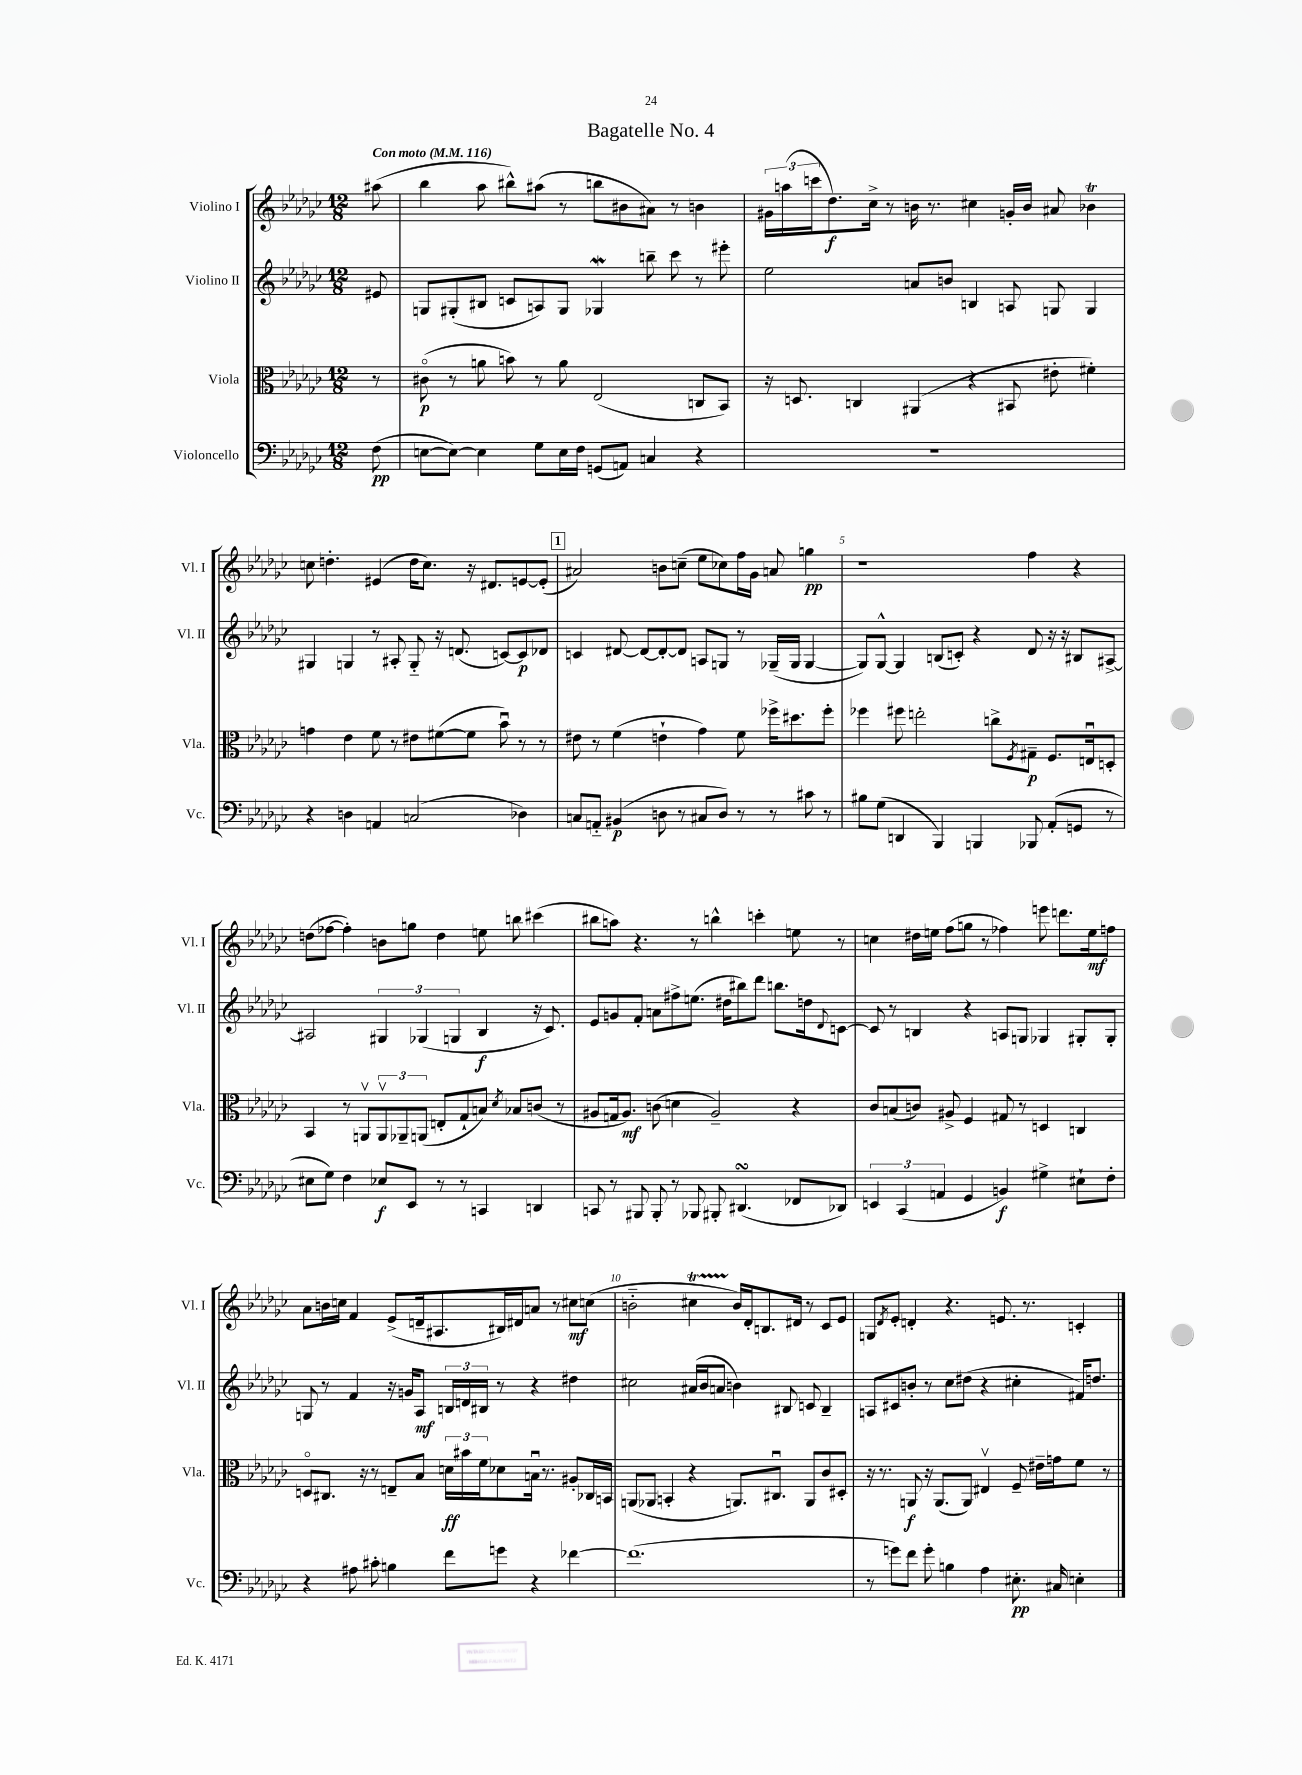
\header { title = "Bagatelle No. 4" }
<<
\new StaffGroup <<
\new Staff = "s0" \with { instrumentName = "Violino I" shortInstrumentName = "Vl. I" } {
    \clef treble \key ges \major \numericTimeSignature \time 12/8 \partial 8 \tempo "Con moto" 4 = 116
    ais''8( |
    bes''4 aes''8 bis''8-^) ais''8( r8 b''8 bis'8 ais'8) r8 b'4 |
    \tuplet 3/2 { gis'16 a''16( c'''16 } des''8.\f) ces''16-> r8 b'16 r8. cis''4 g'16-. b'16 ais'8 bes'4\trill |
    c''8 d''4.-. eis'4( d''16 c''8.) r16 dis'8. e'8~ e'8-.( |
    \mark \markup { \box "1" } ais'2) b'8 c''8--( ees''8 ces''8) f''16 ges'16 a'8 g''4\pp |
    r1 f''4 r4 |
    d''8( fes''8~ fes''4-.) b'8 g''8 d''4 e''8 b''8 cis'''4( |
    bis''8 a''8) r4. r8 b''4-^ c'''4-. e''8 r8 |
    c''4 dis''16 e''16 f''8( g''8 r8 fes''4) e'''8 d'''8. e''16\mf f''8 |
    aes'8 b'16 c''16 f'4 ees'8->( d'16-- ais8. bis16) dis'16 a'8 r8 cis''8\mf c''8( |
    b'2-_ cis''4\startTrillSpan b'16\stopTrillSpan) des'16-. b8. dis'16 r8 ces'8 ees'8 |
    g8 \acciaccatura { des'8 } ees'8-. d'4-. r4. e'8. r8. c'4-. \bar "|." |
}
\new Staff = "s1" \with { instrumentName = "Violino II" shortInstrumentName = "Vl. II" } {
    \clef treble \key ges \major \numericTimeSignature \time 12/8 \partial 8
    eis'8 |
    g8 gis8-.( bis8 c'8 a8) gis8 ges4\mordent b''8-- ces'''8 r8 eis'''8-. |
    ees''2 a'8 b'8 b4 a8 g8 g4 |
    gis4 g4 r8 ais8-. g8-_ r16 d'8.( c'8~) c'8\p des'8 |
    \mark \markup { \box "1" } c'4 dis'8~ dis'8~ dis'8~-. dis'8 a8 g8 r8 ges16--( ges16 ges4~ |
    ges8) ges8~-^ ges4 b8( c'8-.) r4 des'8 r16 r16 bis8 ais8~-> |
    ais2 \tuplet 3/2 { gis4 ges4( g4 } bes4\f r16 ces'8.) |
    ees'8 g'8 f'8-. a'8 fis''8-> e''8.( dis''16 bis''8) des'''8 b''8. d''16 \appoggiatura { des'8 } c'8~ |
    c'8 r8 b4 r4 a8 g8 ges4 gis8-. gis8-. |
    g8 r8 f'4 r16 g'16 aes8\mf \tuplet 3/2 { b16 d'16 bis16 } r8 r4 dis''4 |
    cis''2 ais'16( bes'16 a'8 b'4) bis8 c'8 bis4-- |
    a8 cis'8 b'8-. r8 ces''8 dis''8( r4 cis''4-. fis'16) d''8. \bar "|." |
}
\new Staff = "s2" \with { instrumentName = "Viola" shortInstrumentName = "Vla." } {
    \clef alto \key ges \major \numericTimeSignature \time 12/8 \partial 8
    r8 |
    cis'8\flageolet\p( r8 a'8 b'8) r8 a'8 ees2( c8 bes,8) |
    r16 d8. c4 ais,4( r4 bis,8 eis'8-. fis'4-.) |
    g'4 ees'4 f'8 r8 eis'8 fis'8~( fis'8 bes'8\downbow) r8 r8 |
    \mark \markup { \box "1" } eis'8 r8 f'4( e'4-! ges'4) f'8 fes''16-> dis''8. fes''8-. |
    fes''4 fis''8 e''2-. c''8-> \acciaccatura { f8 } gis8--\p f8. e16\downbow d8-. |
    bes,4 r8 a,8\upbow \tuplet 3/2 { a,8\upbow aes,8-- a,8( } e8-. ges8-! b8) \acciaccatura { des'8 } bes8 c'8( r8 |
    ais8 g16 ais8.\mf) c'8( d'4 ais2--) r4 |
    ces'8 b8( c'8) ais8-> f4 gis8 r8 d4 c4 |
    d8\flageolet cis8. r16 r8 e8-- bes8 \tuplet 3/2 { d'16\ff bis'16 f'16 } des'8 b16\downbow r8. ais8-. ces16 b,16 |
    a,8( aes,8 b,4-. r4 a,8.) cis8.\downbow a,8 ces'8 dis8-. |
    r16 r8. a,8\f r16 a,8.( a,8) eis4\upbow f8-- eis'16-- g'16 f'8 r8 \bar "|." |
}
\new Staff = "s3" \with { instrumentName = "Violoncello" shortInstrumentName = "Vc." } {
    \clef bass \key ges \major \numericTimeSignature \time 12/8 \partial 8
    f8\pp( |
    e8~ e8~) e4 ges8 e16 f16 g,8( a,8) c4 r4 |
    R1. |
    r4 d4 a,4 c2( des4) |
    \mark \markup { \box "1" } c8 a,8-_ bis,4\p( d8 r8 cis8 d8) r8 r8 cis'8 r8 |
    bis8 ges8( d,4 bes,,4) b,,4 bes,,8 aes,8-.( g,8 r8 |
    eis8 ges8) f4 ees8\f ees,8 r8 r8 c,4 d,4 |
    c,8 r8 bis,,8 bis,,8-. r8 bes,,8 bis,,8-. dis,4.\turn( fes,8 des,8) |
    \tuplet 3/2 { e,4 ces,4( a,4 } ges,4 b,4\f) gis4-> eis8-! f8-. |
    r4 ais8 cis'8-. b4 f'8 g'8 r4 fes'4~ |
    fes'1.( |
    r8 g'8) f'8 g'8-. b4 aes4 eis8.-.\pp cis16 e4-. \bar "|." |
}
>>
>>
\layout { \context { \Score \override BarNumber.break-visibility = ##(#f #t #t) barNumberVisibility = #(every-nth-bar-number-visible 5) } }
